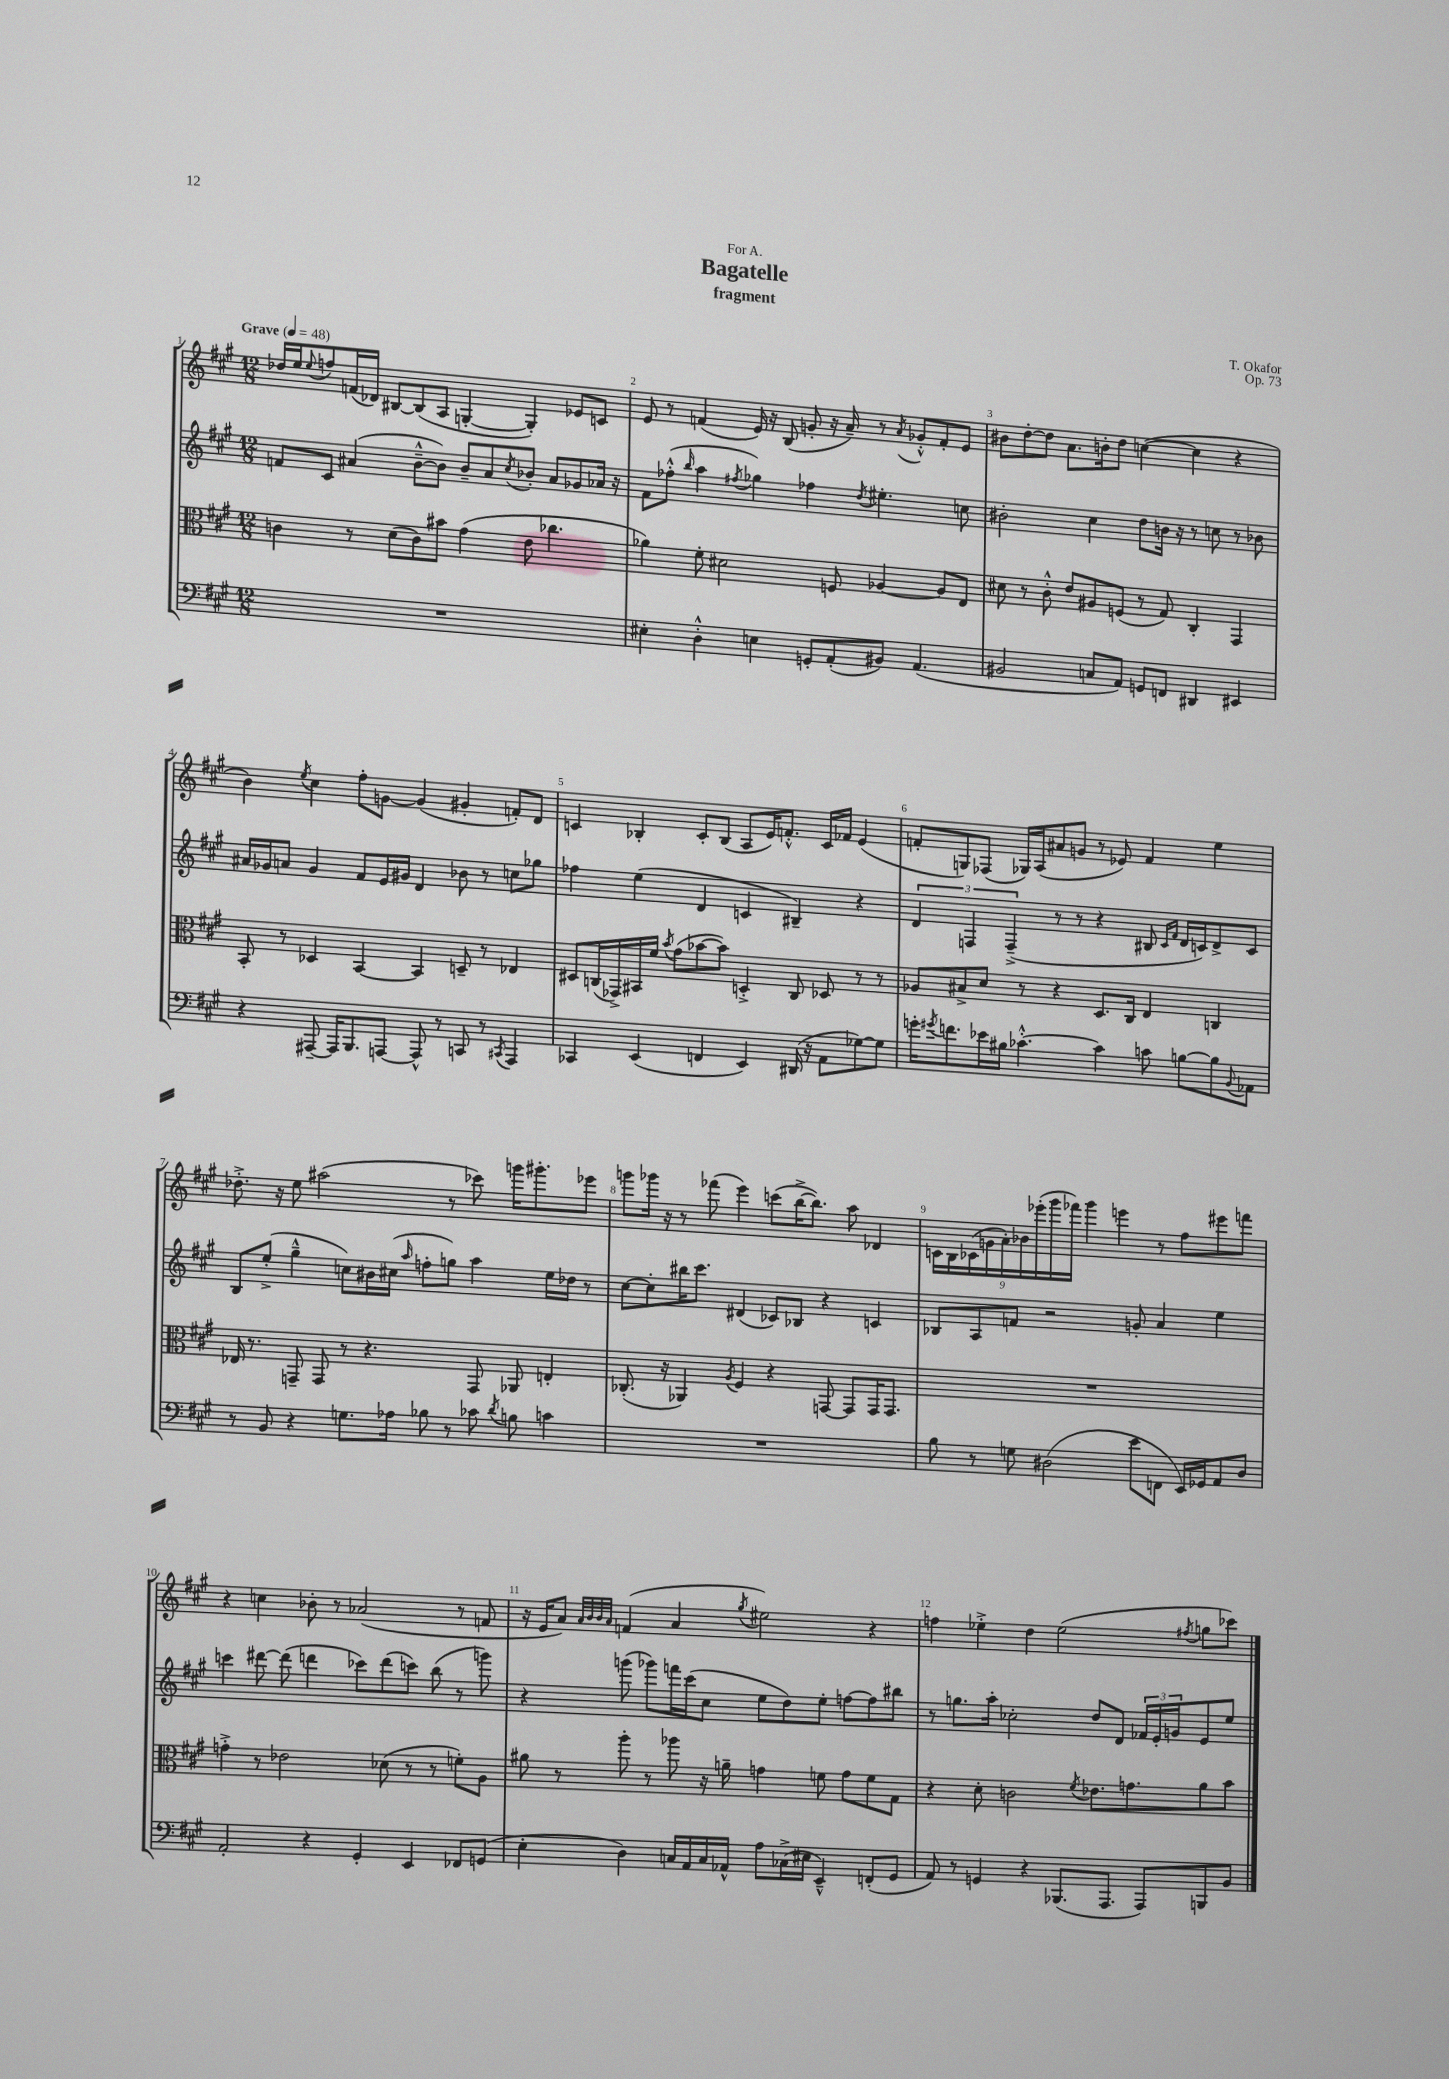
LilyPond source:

\header { title = "Bagatelle" composer = "T. Okafor" subtitle = "fragment" dedication = "For A." opus = "Op. 73" }
<<
\new StaffGroup <<
\new Staff = "s0" {
    \clef treble \key a \major \numericTimeSignature \time 12/8 \tempo "Grave" 4 = 48
    des''16 e''16 \appoggiatura { e''8 } f''8 f'16( des'16) bis8~ bis8( a8 g4~-. g4-.) ees'8 c'8 |
    e'8 r8 f'4( e'16) r16 b8( g'8-. r16 a'16--) r8 \acciaccatura { a'8 } ges'8-.-^ f'8-. e'8 |
    bis'8 d''8~-. d''8 a'8. b'16-. d''8 c''4~( c''4 r4 |
    b'4) \acciaccatura { e''8 } cis''4 fis''8-. g'8~ g'4( gis'4-. f'8-.) d'8 |
    c'4 bes4-. c'8-. bes8( a8 e'16) f'8.-.-^ c'16 fes'16 e'4( |
    f'8-. g8) fes8( ges16) a16( ais'8 g'8 r8 ees'8) f'4 e''4 |
    des''8.-.-> r16 e''8 ais''2( r8 ces'''8) g'''16 gis'''8.-. ees'''8 |
    g'''8 ges'''16 r16 r8 fes'''8( e'''4) c'''8( b''16~-> b''8.) a''8 des'4 |
    \tuplet 9/8 { c'16 b16 ces'16( g'16 a'16-.) bes'16 ees'''16-.( gis'''16 fes'''16) } gis'''4 e'''4 r8 fis''8 eis'''8 f'''8 |
    r4 c''4 bes'8-. r8 aes'2( r8 f'8 |
    r16 e'16 a'8) \grace { a'32 b'32 b'32 a'32 } f'4( a'4 \acciaccatura { gis''8 } eis''2) r4 |
    f''4 ees''4-.-> d''4 ees''2( \acciaccatura { fis''8 } g''8 ces'''8) \bar "|." |
}
\new Staff = "s1" {
    \clef treble \key a \major \numericTimeSignature \time 12/8
    f'8 cis'8 ais'4( b'8~---^ b'8) b'8-- ais'8 \acciaccatura { cis''8 } bes'8-. ais'8 ges'8 aes'16 r16 |
    fis'8 fes''8-.-^( \grace { b''16 } a''4 \acciaccatura { fis''8 } ges''4) fes''4 \acciaccatura { d''8 } eis''4.-. c''8 |
    bis'2-. cis''4 d''8 b'16 r16 r8 c''8 r8 bes'8 |
    ais'16 ges'16 a'8 ges'4 fis'8 e'16 gis'16 d'4 bes'8 r8 c''8 ges''8 |
    fes''4 e''4( d'4 c'4 bis4--) r4 |
    \tuplet 3/2 { d'4 f4 f4--->( } r8 r8 r4 bis8 \grace { cis'16 fis'16 } d'16 c'16) d'8-> c'8 |
    b8 e''8-.->( gis''4---^ c''8) bis'16 cis''16( \grace { a''16 } f''8-. g''8) a''4 e''16 des''16 r8 |
    cis''8~ cis''8-. bis''16 cis'''8. dis'4( ces'8) bes8 r4 c'4 |
    bes8 a8 f'8 r2 g'8-. a'4 e''4 |
    c'''4 dis'''8~ dis'''8( d'''4 ces'''8) d'''8( c'''8) b''8( r8 g'''8) |
    r4 g'''8( ges'''8) f'''16 cis'''16( cis''8 e''8 d''8) e''8-. f''8~ f''8 bis''8 |
    r8 g''8. a''16-. ces''2-. d''8 d'8 \tuplet 3/2 { fes'16 e'16-. g'16 } e'8 e''8 \bar "|." |
}
\new Staff = "s2" {
    \clef alto \key a \major \numericTimeSignature \time 12/8
    c'4 r8 d'8( c'8) bis'8 gis'4( e'8 ces''4. |
    aes'4) fis'8-. dis'2 f8 aes4~ aes8 e8 |
    dis'8 r8 cis'8-.-^ e'8 ais8 f8( r8 gis8) cis4-. gis,4 |
    b,8-. r8 des4 b,4~ b,4 d8-- r8 ees4 |
    dis8 c16( ges,16->) bis,16 fis'16 \acciaccatura { b'8 } gis'8( bes'8~ bes'8) d4-.-> c8 des8 r8 r8 |
    aes8 bis8-> d'8 r8 r4 d8. cis16 e4 c4 |
    ees16 r8. g,8-- g,8 r8 r4. g,8 aes,8 e4-. |
    ces8.-.( r16 aes,4) \acciaccatura { a8 } fis4 r4 g,8~ g,8 g,16 g,8. |
    R1. |
    g'4-.-> r8 ees'2 des'8( r8 r8 f'8-.) a8 |
    ais'8 r8 a''8-. r8 aes''8 r16 a'16-- g'4 f'8 g'8 f'8 gis8 |
    r4 d'8-. c'2 \acciaccatura { fis'8 } ees'8. g'8. a'8 b'8 \bar "|." |
}
\new Staff = "s3" {
    \clef bass \key a \major \numericTimeSignature \time 12/8
    R1. |
    eis4-. d4-.-^ e4 g,8-. a,8-.( bis,8) a,4.( |
    bis,2 c8 a,8) g,8 f,8 dis,4 eis,4 |
    r4 ais,,8~-- ais,,16 b,,8. a,,8~ a,,8-^ r8 c,8 r8 \acciaccatura { cis,8 } a,,4 |
    ces,4 e,4( f,4 e,4) dis,16( r16 a,8 ges8~) ges8 |
    g'16-. \acciaccatura { gis'8 } f'8. ees'16 bis16 ces'4.~-.-^ ces'4 c'8 b8~ b8 \appoggiatura { b,8 } aes,8 |
    r8 b,8 r4 g8. aes16 bes8 r8 ces'8 \acciaccatura { d'8 } b8 c'4 |
    R1. |
    b8 r8 g8 dis2( e'8 f,8 e,16) ges,16 a,8 dis8 |
    a,2-. r4 gis,4-. e,4 fes,8 g,8( |
    e4-. d4) c16 a,16 c16 aes,16-^ a8 ces16->( eis16 e,4---^) f,8-.( gis,8 |
    a,8) r8 g,4 r4 bes,,8.( a,,8. a,,8) b,,8 b,8 \bar "|." |
}
>>
>>
\layout { \context { \Score \override BarNumber.break-visibility = ##(#f #t #t) barNumberVisibility = #all-bar-numbers-visible } }
